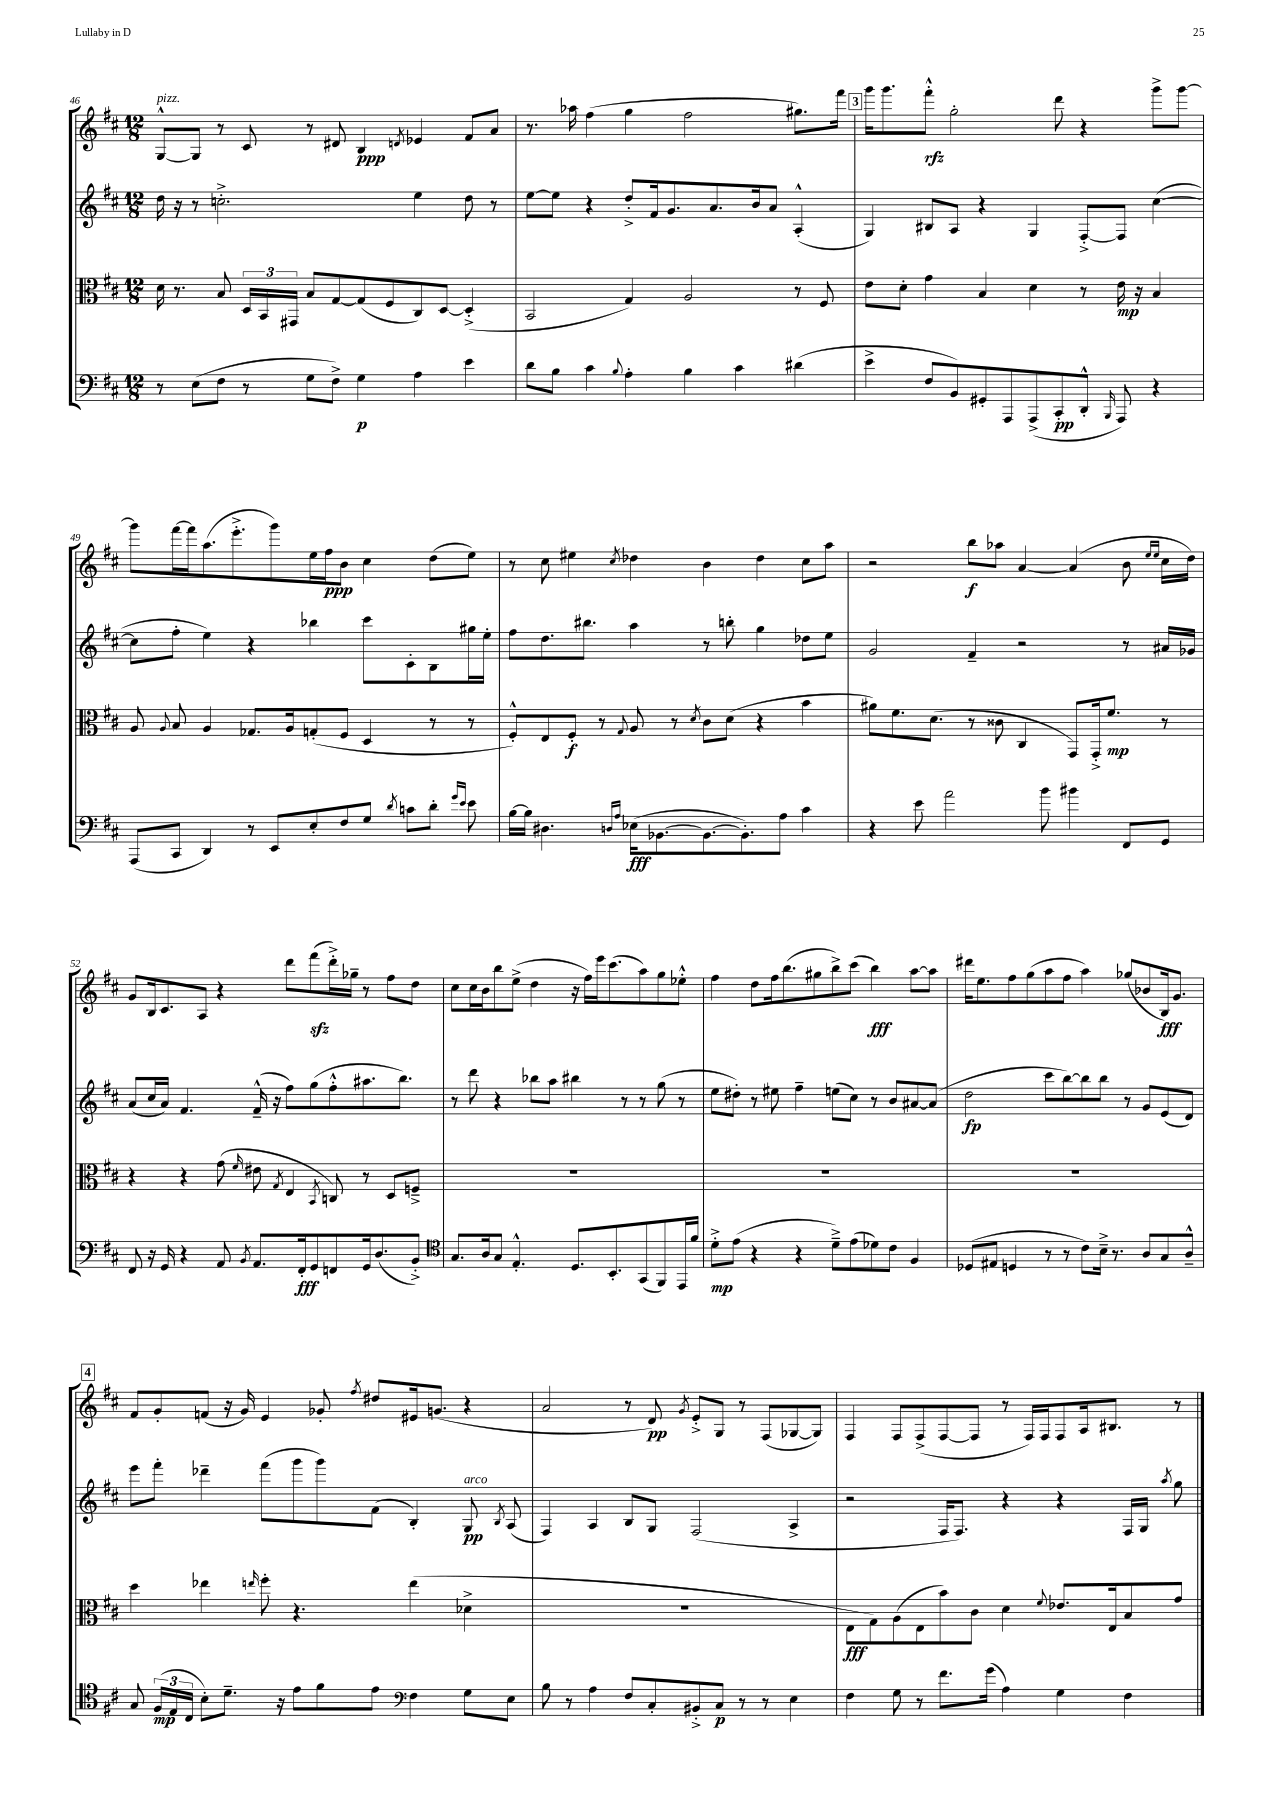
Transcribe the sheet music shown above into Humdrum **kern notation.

**kern	**kern	**kern	**kern
*staff4	*staff3	*staff2	*staff1
*clefF4	*clefC3	*clefG2	*clefG2
*k[f#c#]	*k[f#c#]	*k[f#c#]	*k[f#c#]
*M12/8	*M12/8	*M12/8	*M12/8
8r	16d\	16dd\	[8G^^/L
.	8.r	16r	.
(8E\L	.	8r	8G/]J
8F#\J	8B/	2.cc'^\	8r
8r	24D/LL	.	8c#/
.	24BB/	.	.
.	24GG#/JJ	.	.
8G\L	8B/L	.	8r
8F#^\J)	[8G/	.	8d#/
4G\	(8G/]	.	4B/
.	8F#/	.	.
.	.	.	8qd/
4A\	8C#/)	4ee\	4e-/
.	[8D/J	.	.
4e\	(4D'^/]	8dd\	8f#/L
.	.	8r	8a/J
=	=	=	=
8d\L	2BB/	[8ee\L	8.r
8B\J	.	8ee\]J	.
.	.	.	16aa-\
4c#\	.	4r	(4ff#\
8qqB/	.	.	.
4A'\	4G/)	8dd'^/L	4gg\
.	.	16f#/k	.
.	.	8.g/	.
4B\	2A/	.	2ff#\
.	.	8.a/	.
4c#\	.	.	.
.	.	16b/k	.
.	.	8a/J	.
(4d#\	8r	(4A'^^/	8.gg#\L)
.	8F#/	.	.
.	.	.	16fff#\Jk
=	=	=	=
4e^\	8e\L	4G/)	16ggg\LK
.	.	.	8.ggg\
.	8d'\J	.	.
8F#/L	4g\	8B#/L	8fff#'^^\J
8BB/)	.	8A/J	2gg'\
8GG#'/	4B/	4r	.
8AAA/	.	.	.
(8AAA^/	4d\	4G/	.
8CC#'/	.	.	8ddd\
8DD'^^/J	8r	[8F#'^/L	4r
16qqBBB/	.	.	.
8AAA/)	16e\	8F#/]J	.
.	16r	.	.
4r	4B/	([4cc#\	8ggg^\L
.	.	.	[8ggg\J
=	=	=	=
(8AAA/L	8A/	8cc#\]L	8ggg\]L
.	8qqA/	.	.
8CC#/J	8B/	8ff#'\J	[16fff#\L
.	.	.	16fff#\]J
4DD/)	4A/	4ee\)	(8.aa\
.	.	.	8.eee'^\
8r	8.G-/L	4r	.
8EE/L	.	.	8ggg\)
.	16A/k	.	.
8E'/	(8G'/	4bb-\	16ee\L
.	.	.	16ff#\J
8F#/	8F#/J	.	8b\J
8G/J	4D/	8ccc#\L	4cc#\
8qd/	.	.	.
8c\L	.	8c#'\	.
8d'\J	8r	8B\	(8dd\L
16qqg/LL	.	.	.
16qqe/JJ	.	.	.
8e\	8r	16gg#\L	8ee\J)
.	.	16ee'\JJ	.
=	=	=	=
[16B\LL	8F#'^^/L)	8ff#\L	8r
16B\]JJ	.	.	.
4.D#\	8E/	8.dd\	8cc#\
.	8F#'/J	.	4ee#\
.	.	8.bb#\J	.
.	8r	.	.
16qqD/LL	.	.	.
16qqA/JJ	8qqG/	.	8qcc#/
(16E-\LK	8A/	4aa\	4dd-\
[8.BB-\	.	.	.
.	8r	.	.
.	8qd/	.	.
8.BB-\_	8c#\L	8r	4b\
.	(8d\J	8bb'\	.
8.BB-'\])	.	.	.
.	4r	4gg\	4dd-\
8A\J	.	.	.
4c#\	4b\	8dd-\L	8cc#\L
.	.	8ee\J	8aa\J
=	=	=	=
4r	8a#\L)	2g/	2r
.	8.f#\	.	.
8e\	.	.	.
.	(8.d\J	.	.
2a\	.	.	.
.	8r	4f#~/	8bb\L
.	8c##\	.	8aa-\J
.	4C#/	2r	[4a/
8b\	.	.	.
4b#\	8GG/L)	.	(4a/]
.	16GG'^/k	.	.
.	8.f#/J	.	.
8FF#/L	.	8r	8b\
.	.	.	16qqee/LL
.	.	.	16qqee/JJ
8GG/J	8r	16a#/LL	16cc#\LL
.	.	16g-/JJ	16dd\JJ)
=	=	=	=
8FF#/	4r	(8a/L	8g/L
16r	.	16cc#/L	16B/k
16GG/	.	16a/JJ)	8.c#/
4r	4r	4.f#/	.
.	.	.	8A/J
8AA/	(8g\	.	4r
8qBB/	16qqf#/	.	.
8.AA/L	8e#\	(16f#~^^/	.
.	.	16r	.
.	8qG/	.	.
.	4E/	8ff#\L)	8ddd\L
16FF#'/k	.	.	.
8GG/	.	(8gg\	(8fff#\
.	8qBB/	.	.
8FF/	8C/)	8ff#'^^\	16ddd'^\L)
.	.	.	16gg-~\JJ
16GG/k	8r	8.aa#\	8r
(8.D/	.	.	.
.	8D/L	.	8ff#\L
.	.	8.bb\J)	.
8BB'^/J)	8F~^/J	.	8dd\J
=	=	=	=
*clefC4	*	*	*
8.G/L	1.r	8r	8cc#\L
.	.	8ddd\	16cc#\L
16A/k	.	.	16b\J
8G/J	.	4r	8bb\
4.E'^^/	.	.	(8ee^\J
.	.	8bb-\L	4dd\
.	.	8aa\J	.
8.D/L	.	4bb#\	16r
.	.	.	16ff#\LL)
.	.	.	16eee\J
8.BB'/	.	.	(8.ccc#\
.	.	8r	.
(8GG/	.	8r	8aa\)
8FF#/)	.	(8gg\	8gg\
16EE/L	.	8r	8ee-'^^\J
16f#/JJ	.	.	.
=	=	=	=
8d'^\L	1.r	8ee\L	4ff#\
(8e\J	.	8dd#'\J)	.
4r	.	8r	8dd\L
.	.	8ee#\	16ff#\k
.	.	.	(8.bb\
4r	.	4ff#~\	.
.	.	.	8gg#\
8d~^\L)	.	(8ee\L	8bb^\)
(8e\	.	8cc#\J)	(8ccc#\J
8d-\)	.	8r	4bb\)
8c#\J	.	8b/L	.
4F#/	.	[8a#/	[8aa\L
.	.	(8a#/]J	8aa\]J
=	=	=	=
(8D-/L	1.r	2dd\	16ddd#\LK
.	.	.	8.ee\
8E#/J	.	.	.
4D/	.	.	8ff#\
.	.	.	(8gg\
8r	.	8ccc#\L	8aa\
8r	.	[8bb\)	8ff#\J
8c#\L)	.	8bb\]	4aa\)
16B~^\Jk	.	8bb\J	.
8.r	.	.	.
.	.	8r	(8gg-/L
8A/L	.	8g/L	8b-/
8G/	.	(8e/	16B/k)
.	.	.	8.g/J
8A~^^/J	.	8d/J)	.
=	=	=	=
8G/	4dd\	8eee\L	8f#/L
(24F#/LL	.	8fff#'\J	8g'/
24E/	.	.	.
24C#/JJ	.	.	.
8B'\L)	4ee-\	4ddd-~\	(8f/J
8.d~\J	.	.	16r
.	.	.	16g/)
.	16qqee/	.	.
.	8ff#'\	(8fff#\L	4e/
16r	.	.	.
8e\L	4.r	8ggg\	.
8f#\	.	8ggg\)	8g-'/
.	.	.	8qff#/
8e\J	.	(8f#\J	8dd#/L
*clefF4	*	*	*
4F#\	(4ee\	4B'/)	16e#/k
.	.	.	(8.g/J
8G\L	4d-^\	8G/	4r
.	.	8qB/	.
8E\J	.	(8A/	.
=	=	=	=
8B\	1.r	4F#/)	2a/
8r	.	.	.
4A\	.	4A/	.
8F#/L	.	8B/L	8r
8C#'/	.	8G/J	8d/)
.	.	.	8qg/
8BB#'^/	.	(2F#/	8e'^/L
8C#/J	.	.	8G/J
8r	.	.	8r
8r	.	.	(8F#/L
4E\	.	4A^/	[8G-/
.	.	.	8G-/]J)
=	=	=	=
4F#\	8E\L	2r	4F#/
.	8G\)	.	.
8G\	(8A\	.	8F#/L
8r	8E\	.	(8F#^/
8.f#\L	8b\)	16F#/LK	[8F#/
.	.	8.F#/J)	.
.	8c#\J	.	8F#/]J
(16g\Jk	.	.	.
4A\)	4d\	4r	8r
.	.	.	16F#/LL)
.	.	.	16F#/J
.	8qqf#/	.	.
4G\	8.e-/L	4r	8F#/
.	.	.	16A/k
.	16E/k	.	8.B#/J
4F#\	8B/	16F#/LL	.
.	.	16G/JJ	.
.	.	8qaa/	.
.	8g/J	8gg\	8r
==	==	==	==
*-	*-	*-	*-
